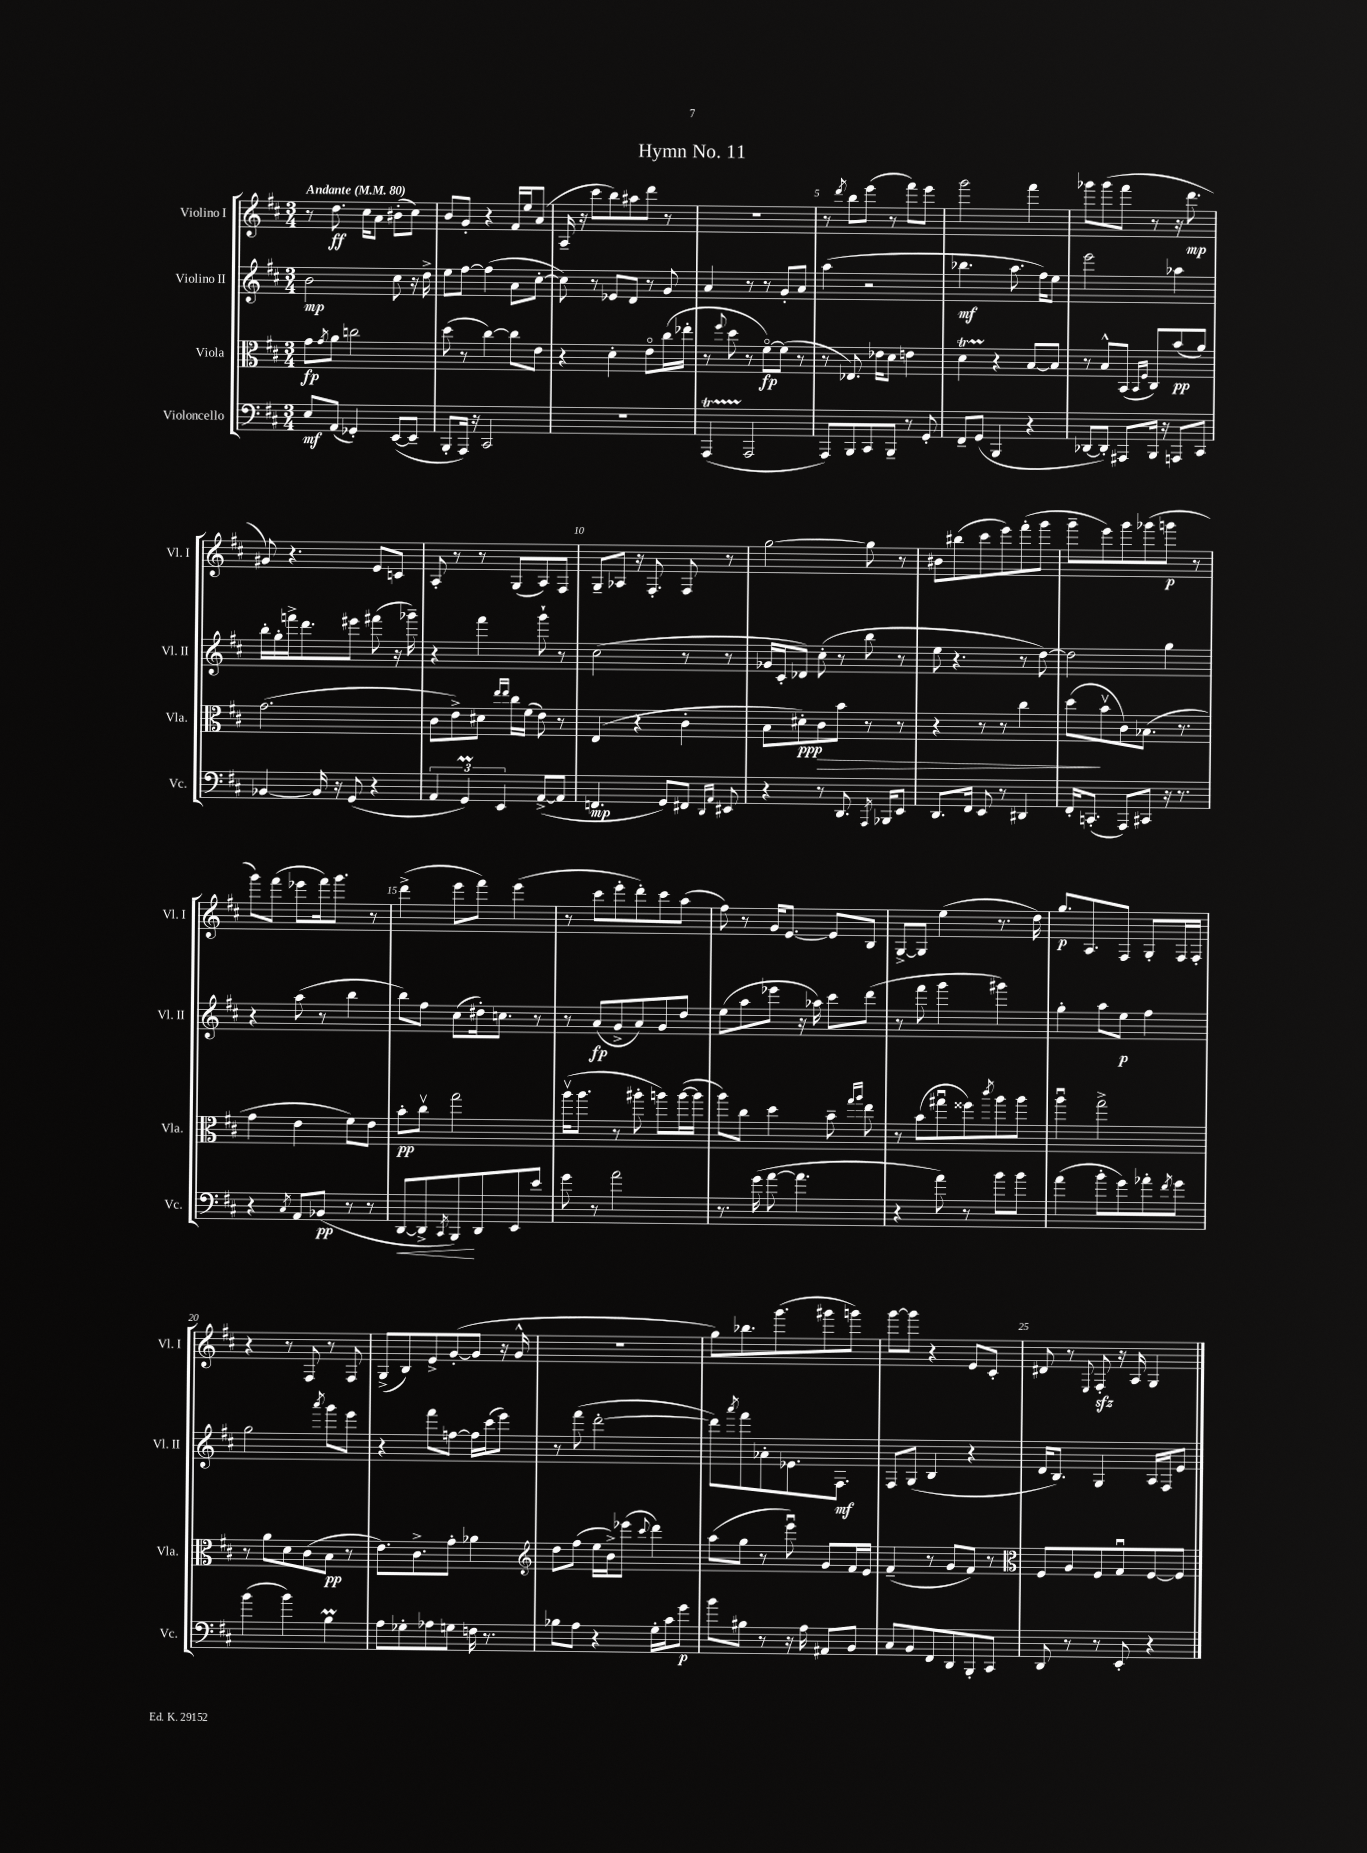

**kern	**kern	**kern	**kern
*staff4	*staff3	*staff2	*staff1
*clefF4	*clefC3	*clefG2	*clefG2
*k[f#c#]	*k[f#c#]	*k[f#c#]	*k[f#c#]
*M3/4	*M3/4	*M3/4	*M3/4
*MM80	*MM80	*MM80	*MM80
8E	8g	2b	8r
.	8qg	.	.
(8AA	8a	.	8.dd
4GG-')	2cc	.	.
.	.	.	16cc#
.	.	.	8a
([8EE	.	8cc#	(8b#'
8EE~]	.	16r	8cc#)
.	.	16dd^	.
=	=	=	=
8BBB'	(8dd	8ee	8b
16AAA)	8r	[8ff#	8g'
16r	.	.	.
2CC#	[4cc#)	(4ff#]	4r
.	8cc#]	8a	16f#
.	.	.	16ee
.	8e	[8cc#'	(8a
=	=	=	=
2.r	4r	8cc#])	16A~
.	.	.	16r
.	.	8r	8ccc#
.	4d'	8e-	8bb)
.	.	8d	8aa#
.	8eo	8r	8ddd
.	(16cc#	8g	8r
.	16ee-'	.	.
=	=	=	=
(4AAA	8r	4a	2.r
.	8qqff#	.	.
.	8dd	.	.
2AAA	8r	8r	.
.	[8f#o)	8r	.
.	(8f#]	8g'	.
.	8r	8a	.
=	=	=	=
8AAA)	8r	(4aa	8r
.	.	.	8qddd
8BBB	8.E-)	.	8bb
8CC#	.	2r	(8eee
.	16e-	.	.
8BBB~	8d	.	8r
8r	4e	.	8fff#)
8GG'	.	.	8eee
=	=	=	=
8FF#~	4d	4.bb-	2ggg
(8GG	.	.	.
4BBB	4r	.	.
.	.	8.aa	.
4r	[8B	.	4fff#
.	.	16ff#)	.
.	8B]	8ee	.
=	=	=	=
[8DD-	8r	2eee	8ggg-
8DD-'])	8B^^	.	(8ggg-
8AAA#	(8BB	.	8fff#
.	16qqBB	.	.
.	16qqF#	.	.
16BBB	8C#)	.	8r
16r	.	.	.
8AAA	(8b	4aa-	16r
.	.	.	8.ddd
8CC#	8a)	.	.
=	=	=	=
[4BB-	(2.g	16bb'	8g#)
.	.	16gg'	.
.	.	16fff^	4.r
.	.	8.ddd	.
16BB-]	.	.	.
16r	.	.	.
(8GG	.	8eee#	.
4r	.	(8fff#	8e
.	.	16r	8c
.	.	16ggg-~)	.
=	=	=	=
6AA	8c#	4r	8A'
.	8e^)	.	8r
6GG)	.	.	.
.	8d#	4fff#	8r
6EE	.	.	.
.	16qqee	.	.
.	16qqee	.	.
.	16cc#	.	(8G
.	(16f#	.	.
([8AA^	8e)	8ggg`	8A)
8AA]	8r	8r	8F#
=	=	=	=
4.FF	(4E	(2cc#	8G~
.	.	.	8A-
.	4r	.	16r
.	.	.	8.F#'
8GG)	.	.	.
8FF#	4c#'	8r	8F#
16qqDD	.	.	.
16qqAA	.	.	.
8EE#	.	8r	8r
=	=	=	=
4r	8B	16g-	[2gg
.	.	16c#'	.
.	8d#')	8d-)	.
8r	8c#	(8cc#'	.
8.DD	8b	8r	.
.	8r	8bb	8gg]
8qAAA	.	.	.
16BBB-	.	.	.
8EE	8r	8r	8r
=	=	=	=
8.DD	4r	8ee	8b#
.	.	4.r	(8bb#
16FF#	.	.	.
8EE	8r	.	8ccc#
8r	8r	.	8eee)
4DD#	4cc#	8r	(8fff#'
.	.	[8dd)	8ggg
=	=	=	=
16FF#'	(8dd	2dd]	8ggg~
(8.CC'	.	.	.
.	8bv	.	8eee)
8AAA)	8c#)	.	8ggg
8CC#	(8.B-	.	(8ggg-
16r	.	4gg	8ggg
8.r	8.r	.	.
.	.	.	8r
=	=	=	=
4r	4g	4r	8ggg)
.	.	.	(8fff#
8qC#	.	.	.
8AA	4e	(8aa	8eee-
(8BB-	.	8r	16fff#)
.	.	.	8.ggg
8r	8f#)	4bb	.
8r	8e	.	8r
=	=	=	=
[8DD	8b'	8bb)	(4ddd^
8DD^]	8cc#v	8ff#	.
8qCC#	.	.	.
8BBB)	2gg	(8cc#	8eee
8DD	.	16dd#')	8fff#)
.	.	8.cc	.
8EE	.	.	(4eee
8e	.	8r	.
=	=	=	=
8g	(16aav	8r	8r
.	8.aa	.	.
8r	.	(8a	8ccc#
2a	8r	8g^	8eee'
.	8aa#'	8a)	8ddd')
.	8aa)	8g	8ccc#
.	([16aa	8dd	(8aa
.	16aa]	.	.
=	=	=	=
8.r	8aa)	(8ee	8ff#)
.	8cc#	8aa	8r
(16g	.	.	.
[8a	4dd	8eee-	16g
.	.	.	[8.e
4.a]	.	16r	.
.	.	16aa-)	.
.	8b~	8ccc#	8e]
.	16qqgg	.	.
.	16qqaa	.	.
.	8ee	(8ddd	8B
=	=	=	=
4r	8r	8r	[8G^
.	(8b	8fff#	8G]
8a)	8gg#u	4ggg	(4ee
8r	8ff##)	.	.
.	8qccc#	.	.
8b	8aa	4ggg#)	8.r
8b	8aa	.	.
.	.	.	16dd)
=	=	=	=
(4a	4aau	4gg'	8.gg
.	.	.	8.A
8b'	2gg^	8aa	.
8g)	.	8ee	8F#
8a-'	.	4ff#	8G'
8qf#	.	.	.
8g	.	.	16F#
.	.	.	16F#'
=	=	=	=
(4b	8r	2gg	4r
.	8a	.	.
4b)	8d	.	8r
.	(8c#	.	8F#
.	.	8qaaa	.
4B	8B	8ggg	8r
.	8r	8eee	8F#
=	=	=	=
8A	8.e)	4r	(8G^
8G-'	.	.	8B)
.	8.c#^	.	.
8A-	.	8fff#	8e^
8G	8g'	[8ff	([8g'
16F	4a-	16ff]	8g]
8.r	.	(16ccc#	.
.	.	8eee)	16r
.	.	.	16g^^
=	=	=	=
*	*clefG2	*	*
8B-	8dd	8r	2.r
8A	(8ff#	(8fff#	.
4r	16ee	[2ddd'	.
.	16b^)	.	.
.	(8eee-	.	.
.	8qqccc#	.	.
16G'	4ddd)	.	.
16c#	.	.	.
8g	.	.	.
=	=	=	=
8b	(8aa	8ddd])	8gg)
.	.	8qaaa	.
8B#	8gg	8fff#	8.bb-
8r	8r	8a-'	.
.	.	.	(8.ggg
16r	8eeeu)	8.e-	.
16A	.	.	.
8AA#	8g	.	8ggg#
.	.	8.F#	.
8BB	16f#	.	8ggg)
.	16e	.	.
=	=	=	=
8C#	(4f#~	8F#	[8ggg
8BB	.	(8G	8ggg]
8FF#	8r	4B	4r
8DD	8g	.	.
8BBB'	8f#)	4r	8e
8CC#	8r	.	8c#'
=	=	=	=
*	*clefC3	*	*
8DD	8F#	16d	8d#
.	.	8.B)	.
8r	8A	.	8r
.	.	.	8qqE
8r	8F#	4G	8F#'
8EE'	8Gu	.	16r
.	.	.	16A
4r	[8F#	16A	4G
.	.	16F#	.
.	8F#]	8e	.
==	==	==	==
*-	*-	*-	*-
